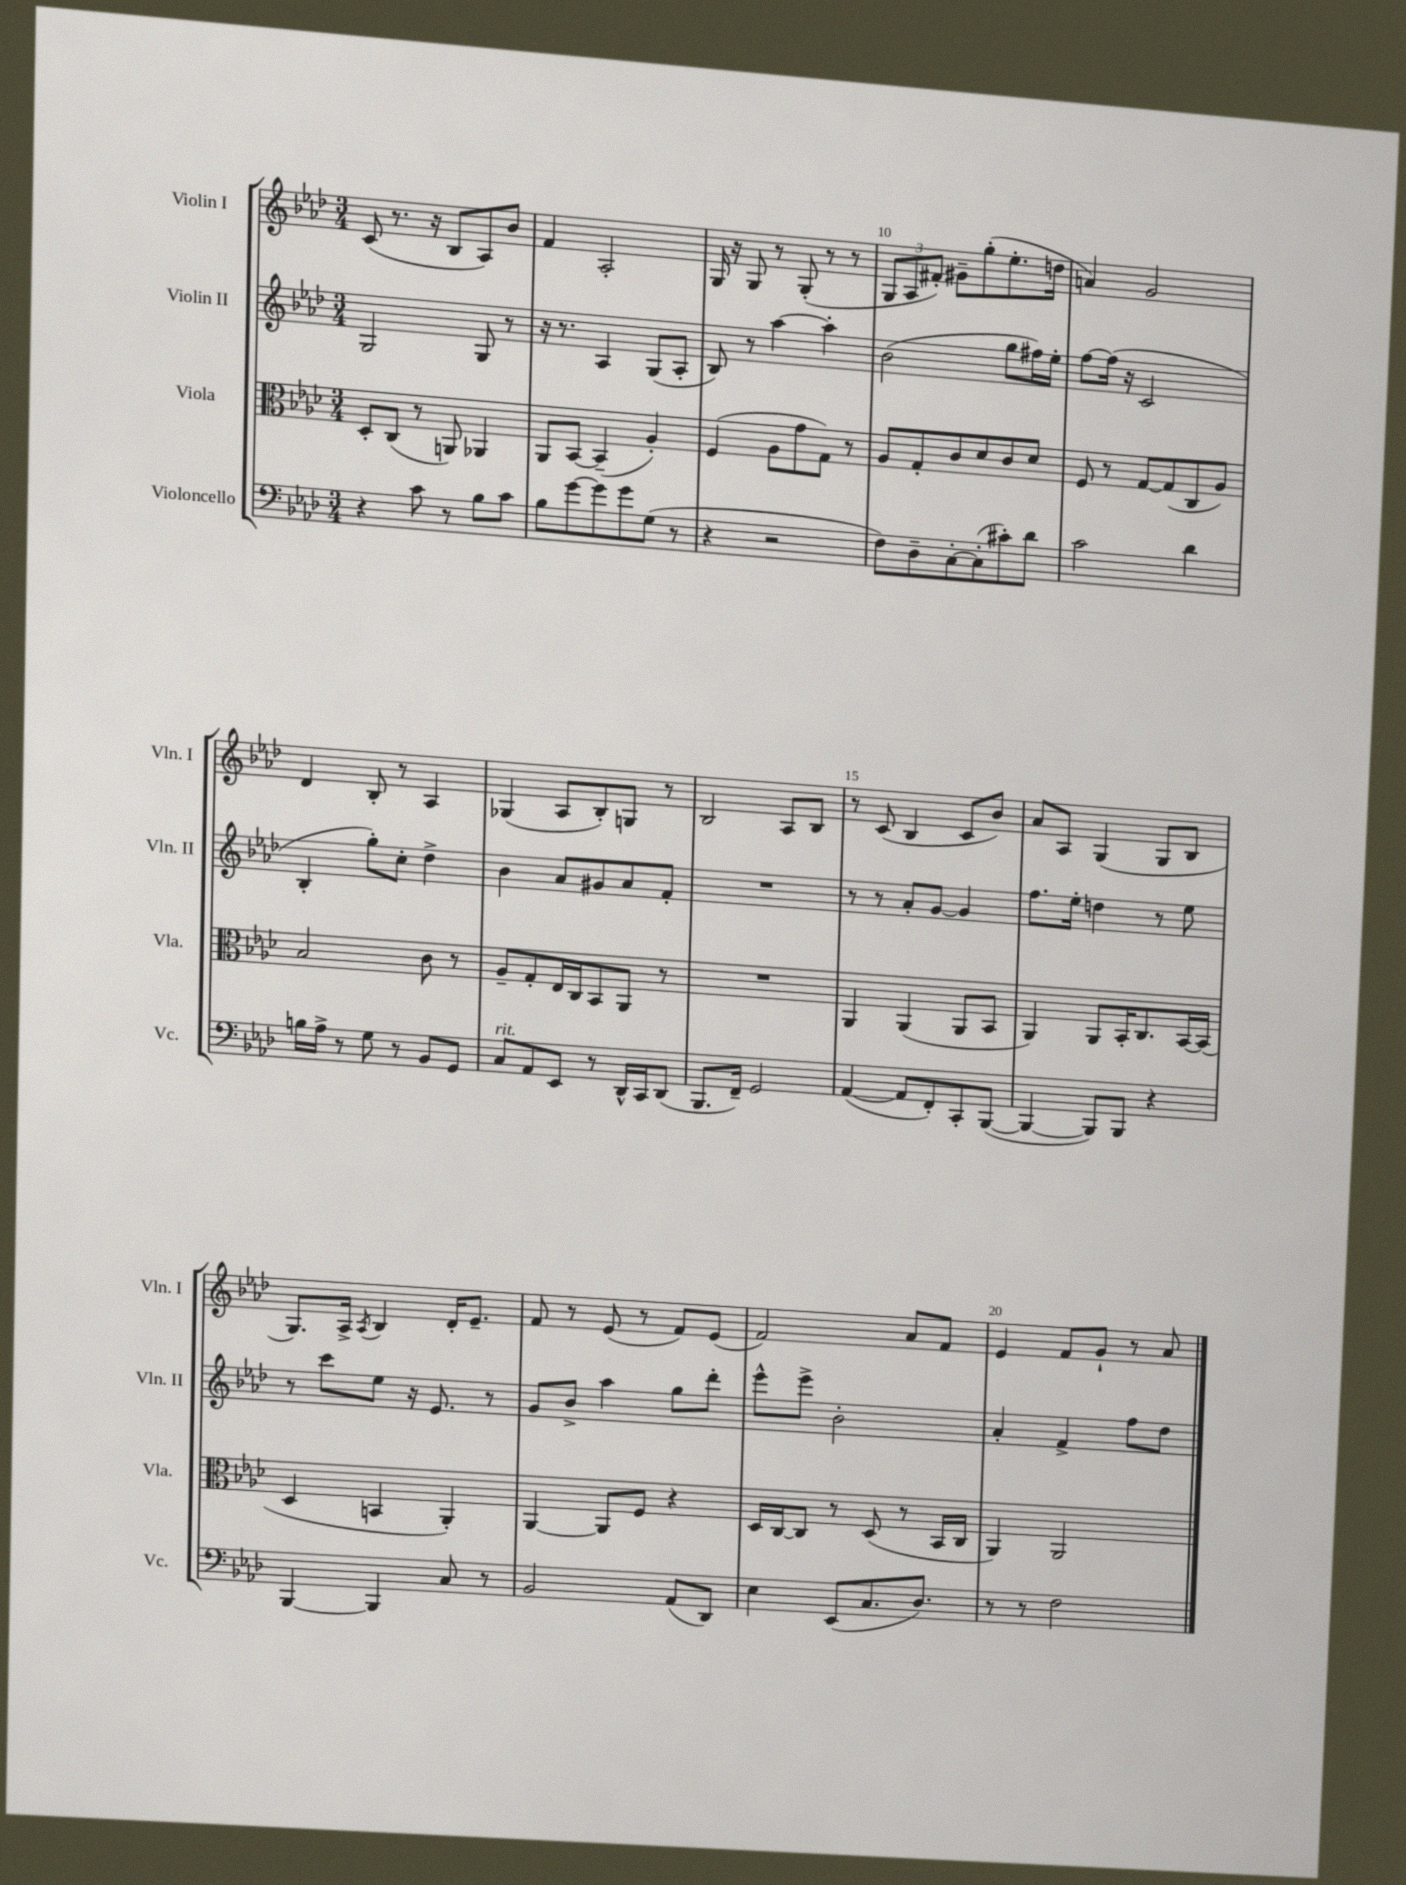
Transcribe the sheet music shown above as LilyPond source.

<<
\new StaffGroup <<
\new Staff = "s0" \with { instrumentName = "Violin I" shortInstrumentName = "Vln. I" } {
    \clef treble \key aes \major \numericTimeSignature \time 3/4
    \autoBeamOff c'8( r8. r16 bes8[ aes8) bes'8] |
    f'4 aes2-. |
    g16 r16 g8 r8 g8-.( r8 r8 |
    \tuplet 3/2 { g8[ aes8 fis'8]-.) } gis'8[-- g''8-.( ees''8.-. d''16] |
    a'4) g'2 |
    des'4 bes8-. r8 aes4 |
    ges4( aes8[ bes8-.) g8] r8 |
    bes2 aes8[ bes8] |
    r8 c'8( bes4 c'8[ bes'8]) |
    aes'8[ aes8] g4( g8[ bes8] |
    g8.[) aes16]-> \acciaccatura { aes8 } bes4 des'16[-. ees'8.]-- |
    f'8 r8 ees'8( r8 f'8[) ees'8]( |
    f'2) aes'8[ f'8] |
    ees'4 f'8[ g'8]-! r8 aes'8 \bar "|." |
}
\new Staff = "s1" \with { instrumentName = "Violin II" shortInstrumentName = "Vln. II" } {
    \clef treble \key aes \major \numericTimeSignature \time 3/4
    \autoBeamOff g2 g8 r8 |
    r16 r8. aes4 g8[( aes8]-. |
    bes8) r8 aes''4~ aes''4-. |
    bes'2( g''8[ fis''16) ees''16]-. |
    f''8[~ f''16]( r16 c'2 |
    bes4-. g''8[-.) c''8]-. des''4-> |
    bes'4 aes'8[ gis'8 aes'8 f'8]-. |
    R2. |
    r8 r8 aes'8[-. g'8]~ g'4 |
    f''8.[ ees''16]-. d''4 r8 ees''8 |
    r8 c'''8[ ees''8] r16 ees'8. r8 |
    g'8[ bes'8]-> aes''4 g''8[ des'''8]-. |
    ees'''8[-^ ees'''8]-> bes'2-. |
    aes'4-. f'4-> f''8[ des''8] \bar "|." |
}
\new Staff = "s2" \with { instrumentName = "Viola" shortInstrumentName = "Vla." } {
    \clef alto \key aes \major \numericTimeSignature \time 3/4
    \autoBeamOff des8[-. c8]( r8 a,8) aes,4 |
    aes,8[ bes,8]~ bes,4--( aes4-.) |
    f4( aes8[ g'8 g8]) r8 |
    aes8[ g8-. c'8 des'8 c'8 des'8] |
    f8 r8 g8[~ g8( c8 aes8]) |
    bes2 c'8 r8 |
    aes8[-- g8-. ees16 c16 bes,8 aes,8] r8 |
    R2. |
    aes,4 aes,4( aes,8[ bes,8] |
    aes,4) aes,8[ bes,16-. c8. bes,16~ bes,16]( |
    des4 b,4 aes,4-.) |
    aes,4~ aes,8[ f8] r4 |
    des16[ c16~ c8] r8 des8( r8 bes,16[ c16] |
    aes,4) aes,2 \bar "|." |
}
\new Staff = "s3" \with { instrumentName = "Violoncello" shortInstrumentName = "Vc." } {
    \clef bass \key aes \major \numericTimeSignature \time 3/4
    \autoBeamOff r4 c'8 r8 bes8[ c'8] |
    bes8[ g'8~ g'8 g'8 g8]( r8 |
    r4 r2 |
    f8[) des8-- c8~-. c8-.( cis'8-.) des'8] |
    c'2 des'4 |
    b16[ aes16]-> r8 g8 r8 bes,8[ g,8] |
    c8[^\markup { \italic "rit." } aes,8 ees,8] r8 des,16[-^ c,16 des,8]( |
    bes,,8.[ f,16]--) g,2 |
    aes,4~( aes,8[ f,8-.) c,8-. bes,,8]~( |
    bes,,4~ bes,,8[) bes,,8] r4 |
    bes,,4~ bes,,4 c8 r8 |
    bes,2 aes,8[( des,8]) |
    ees4 ees,8[( c8. des8.]) |
    r8 r8 f2 \bar "|." |
}
>>
>>
\layout { \context { \Score currentBarNumber = #7 \override BarNumber.break-visibility = ##(#f #t #t) barNumberVisibility = #(every-nth-bar-number-visible 5) } }
